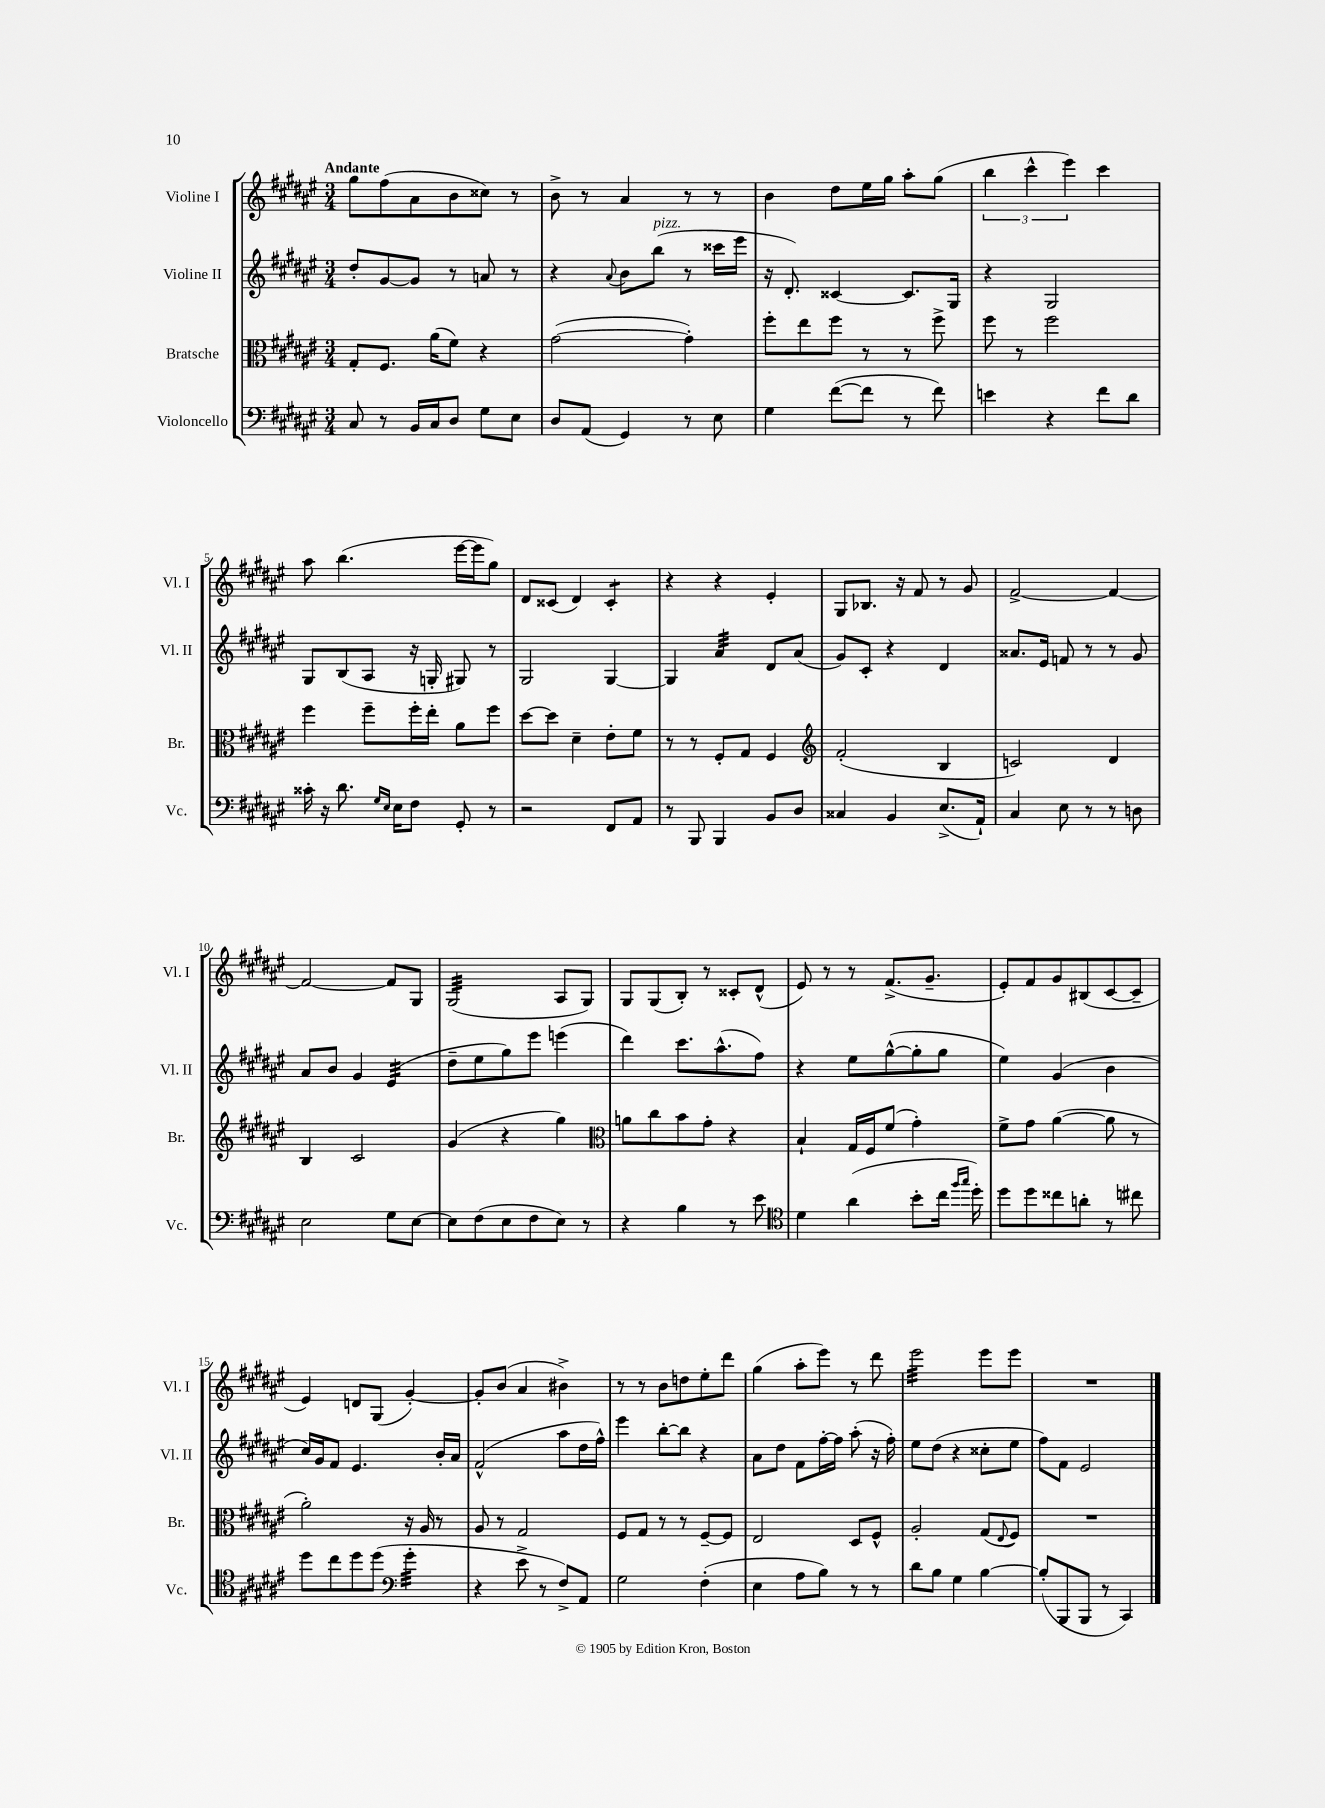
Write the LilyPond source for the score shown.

<<
\new StaffGroup <<
\new Staff = "s0" \with { instrumentName = "Violine I" shortInstrumentName = "Vl. I" } {
    \clef treble \key fis \major \numericTimeSignature \time 3/4 \tempo "Andante"
    gis''8 fis''8( ais'8 b'8 cisis''8) r8 |
    b'8-> r8 ais'4 r8 r8 |
    b'4 dis''8 eis''16 gis''16 ais''8-. gis''8( |
    \tuplet 3/2 { b''4 cis'''4-^ eis'''4) } cis'''4 |
    ais''8 b''4.( eis'''16~ eis'''16 gis''8) |
    dis'8 cisis'8( dis'4) cisis'4:8-. |
    r4 r4 eis'4-. |
    gis8 bes8. r16 fis'8 r8 gis'8 |
    fis'2~-> fis'4~ |
    fis'2~ fis'8 gis8 |
    gis2:32( ais8 gis8) |
    gis8 gis8( b8-.) r8 cisis'8-. dis'8-^( |
    eis'8) r8 r8 fis'8.->( gis'8.-- |
    eis'8-.) fis'8 gis'8 bis8( cis'8~ cis'8-- |
    eis'4) d'8 gis8( gis'4~-.) |
    gis'8-. b'8( ais'4 bis'4->) |
    r8 r8 b'8 d''8 eis''8-. dis'''8 |
    gis''4( ais''8-. eis'''8) r8 dis'''8 |
    eis'''2:32 eis'''8 eis'''8 |
    R2. \bar "|." |
}
\new Staff = "s1" \with { instrumentName = "Violine II" shortInstrumentName = "Vl. II" } {
    \clef treble \key fis \major \numericTimeSignature \time 3/4
    dis''8-. gis'8~ gis'8 r8 a'8 r8 |
    r4 \appoggiatura { ais'8 } b'8 b''8^\markup { \italic "pizz." }( r8 cisis'''16 eis'''16 |
    r16 dis'8.-.) cisis'4~ cisis'8. gis16 |
    r4 gis2 |
    gis8 b8( ais8 r16 g16-. gis8) r8 |
    gis2 gis4~ |
    gis4 ais'4:32 dis'8 ais'8( |
    gis'8) cis'8-. r4 dis'4 |
    aisis'8. eis'16 f'8 r8 r8 gis'8 |
    ais'8 b'8 gis'4 eis'4:32( |
    dis''8-- eis''8 gis''8) eis'''8 e'''4( |
    dis'''4) cis'''8. ais''8.-^( fis''8) |
    r4 eis''8 gis''8~-^( gis''8-. gis''8 |
    eis''4) gis'4( b'4 |
    cis''16) gis'16 fis'8 eis'4. b'16-. ais'16 |
    fis'2-^( ais''8 dis''16 fis''16-^) |
    eis'''4 b''8~-. b''8 r4 |
    ais'8 dis''8 fis'8 fis''16~-. fis''16 ais''8-.( r16 fis''16-.) |
    eis''8 dis''8( r4 cisis''8-. eis''8 |
    fis''8) fis'8 eis'2 \bar "|." |
}
\new Staff = "s2" \with { instrumentName = "Bratsche" shortInstrumentName = "Br." } {
    \clef alto \key fis \major \numericTimeSignature \time 3/4
    gis8-. fis8. ais'16( fis'8) r4 |
    gis'2~( gis'4-.) |
    fis''8-. eis''8 fis''8 r8 r8 fis''8-> |
    fis''8 r8 fis''2 |
    fis''4 fis''8-- fis''16-. eis''16-. ais'8 fis''8 |
    dis''8~ dis''8 dis'4-- eis'8-. fis'8 |
    r8 r8 fis8-. gis8 fis4 |
    \clef treble fis'2-.( b4 |
    c'2) dis'4 |
    b4 cis'2 |
    gis'4( r4 gis''4) |
    \clef alto a'8 cis''8 b'8 gis'8-. r4 |
    b4-! gis16 fis16 fis'8( gis'4-.) |
    fis'8-> gis'8 ais'4~( ais'8 r8 |
    ais'2-.) r16 ais16 r8 |
    ais8 r8 gis2 |
    fis8 gis8 r8 r8 fis8~-- fis8 |
    eis2 dis8 fis8-^ |
    ais2-. gis8( \appoggiatura { eis8 } fis8) |
    R2. \bar "|." |
}
\new Staff = "s3" \with { instrumentName = "Violoncello" shortInstrumentName = "Vc." } {
    \clef bass \key fis \major \numericTimeSignature \time 3/4
    cis8 r8 b,16 cis16 dis8 gis8 eis8 |
    dis8 ais,8( gis,4) r8 eis8 |
    gis4 fis'8~( fis'8 r8 fis'8) |
    e'4 r4 fis'8 dis'8 |
    cisis'16-. r16 dis'8. \grace { gis16 eis16 } eis16 fis8 gis,8-. r8 |
    r2 fis,8 ais,8 |
    r8 b,,8 b,,4 b,8 dis8 |
    cisis4 b,4 eis8.->( ais,16-!) |
    cis4 eis8 r8 r8 d8 |
    eis2 gis8 eis8~ |
    eis8 fis8( eis8 fis8 eis8) r8 |
    r4 b4 r8 eis'8 |
    \clef tenor dis'4 ais'4( b'8-. cis''16 \grace { fis''16 gis''16 } dis''16-.) |
    dis''8 dis''8 cisis''8 a'8-. r8 cis''8 |
    dis''8 cis''8 dis''8 dis''8( \clef bass gis'4:32-. |
    r4 eis'8-> r8 fis8->) ais,8 |
    gis2 fis4-.( |
    eis4 ais8 b8) r8 r8 |
    dis'8 b8 gis4 b4~ |
    b8-.( b,,8 b,,8 r8 cis,4) \bar "|." |
}
>>
>>
